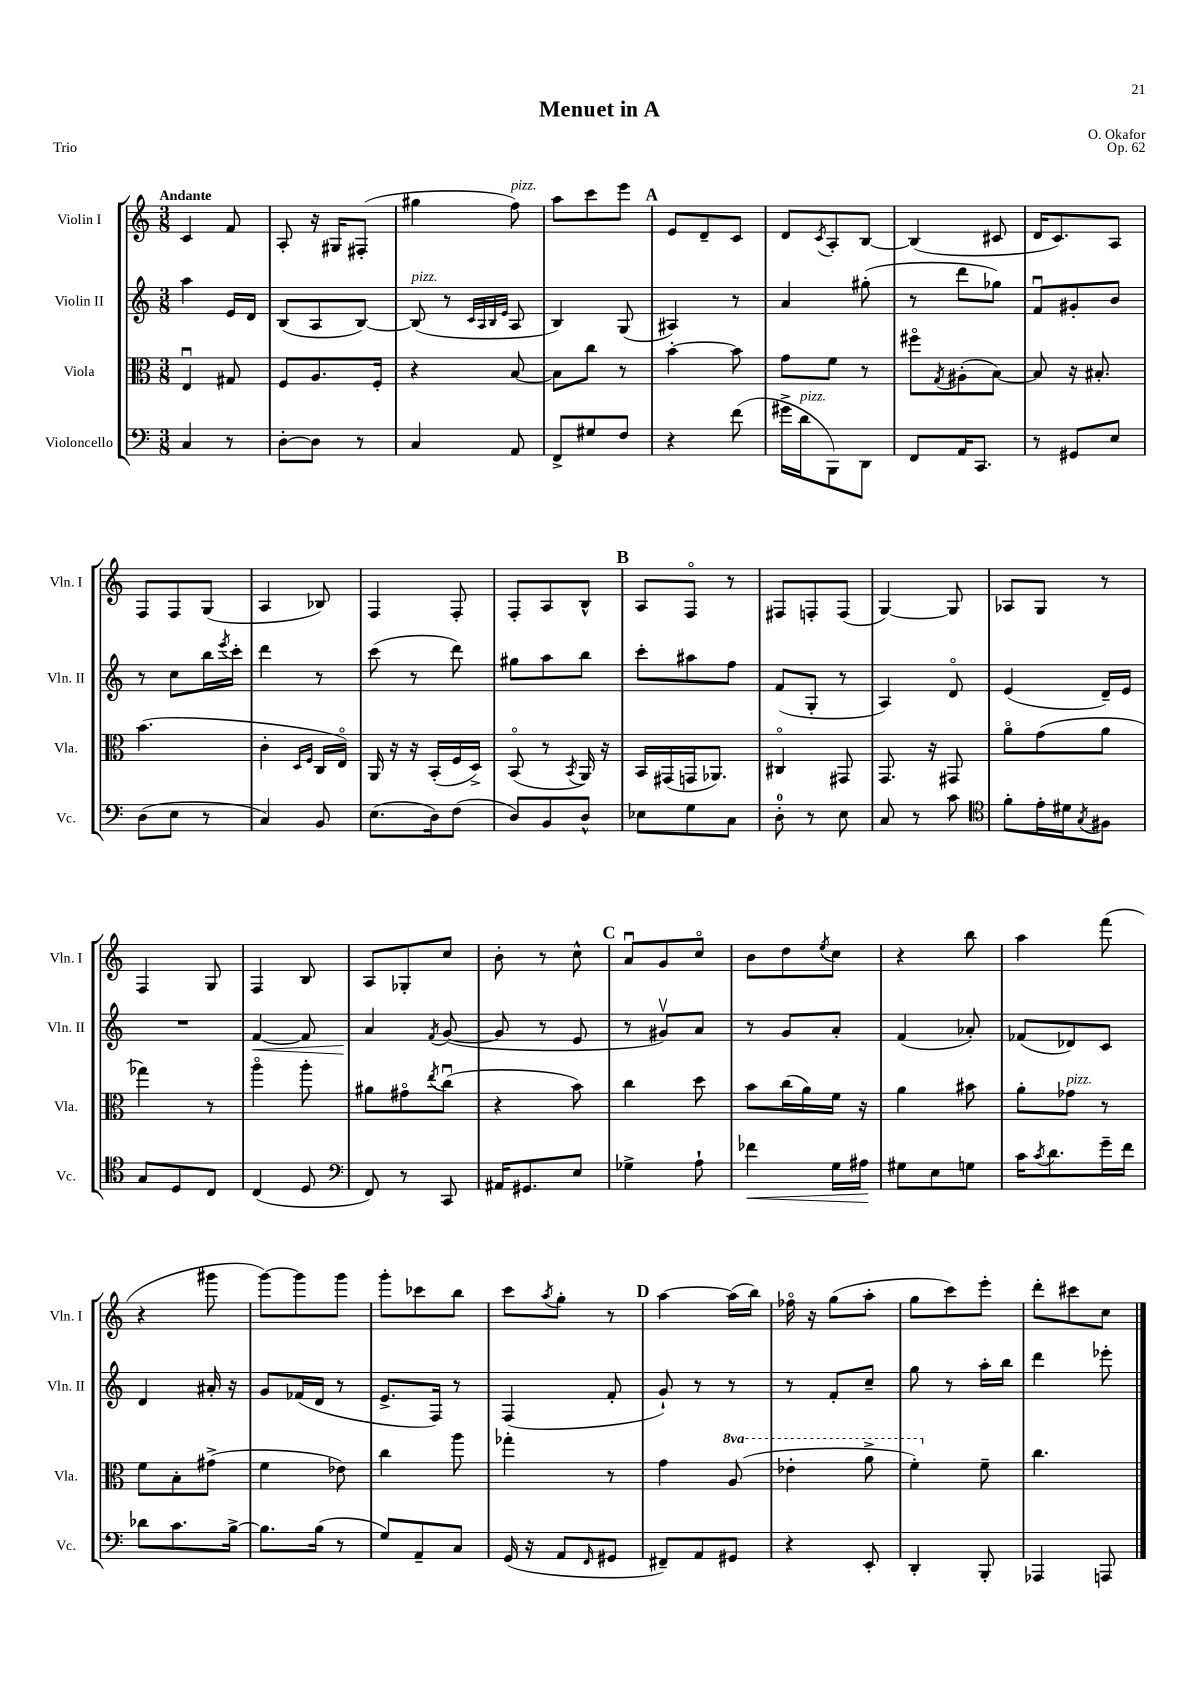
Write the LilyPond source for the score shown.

\header { title = "Menuet in A" composer = "O. Okafor" opus = "Op. 62" piece = "Trio" }
<<
\new StaffGroup <<
\new Staff = "s0" \with { instrumentName = "Violin I" shortInstrumentName = "Vln. I" } {
    \clef treble \key c \major \numericTimeSignature \time 3/8 \tempo "Andante"
    c'4 f'8 |
    a8-. r16 gis16 fis8-.( |
    gis''4 f''8^\markup { \italic "pizz." }) |
    a''8 c'''8 e'''8 |
    \mark \markup { \bold "A" } e'8 d'8-- c'8 |
    d'8 \acciaccatura { c'8 } a8-. b8~ |
    b4( cis'8 |
    d'16 c'8.) a8 |
    f8 f8 g8( |
    a4 bes8) |
    f4 f8-. |
    f8-. a8 b8-^ |
    \mark \markup { \bold "B" } a8 f8\flageolet r8 |
    fis8 f8-. f8( |
    g4~) g8 |
    aes8 g8 r8 |
    f4 g8 |
    f4 b8 |
    a8 ges8-. c''8 |
    b'8-. r8 c''8-^ |
    \mark \markup { \bold "C" } a'8\downbow g'8 c''8\flageolet |
    b'8 d''8 \acciaccatura { e''8 } c''8 |
    r4 b''8 |
    a''4 f'''8( |
    r4 gis'''8 |
    g'''8~) g'''8 g'''8 |
    g'''8-. ces'''8 b''8 |
    c'''8 \acciaccatura { a''8 } g''8-. r8 |
    \mark \markup { \bold "D" } a''4~ a''16( b''16) |
    fes''16\flageolet r16 g''8( a''8-. |
    g''8 c'''8) e'''8-. |
    d'''8-. cis'''8 c''8 \bar "|." |
}
\new Staff = "s1" \with { instrumentName = "Violin II" shortInstrumentName = "Vln. II" } {
    \clef treble \key c \major \numericTimeSignature \time 3/8
    a''4 e'16 d'16 |
    b8( a8 b8~) |
    b8^\markup { \italic "pizz." }( r8 \grace { c'32 a32 b32 e'32 } a8 |
    b4) g8( |
    \mark \markup { \bold "A" } ais4) r8 |
    a'4 gis''8-.( |
    r8 d'''8 ges''8) |
    f'8\downbow gis'8-. b'8 |
    r8 c''8 b''16 \acciaccatura { e'''8 } c'''16-. |
    d'''4 r8 |
    c'''8( r8 d'''8) |
    gis''8 a''8 b''8 |
    \mark \markup { \bold "B" } c'''8-. ais''8 f''8 |
    f'8( g8-. r8 |
    a4) d'8\flageolet |
    e'4( d'16--) e'16 |
    R4. |
    f'4~\< f'8 |
    a'4\! \acciaccatura { f'8 } g'8~( |
    g'8 r8 e'8 |
    \mark \markup { \bold "C" } r8 gis'8\upbow) a'8 |
    r8 g'8 a'8-. |
    f'4( aes'8-.) |
    fes'8( des'8) c'8 |
    d'4 ais'16-. r16 |
    g'8 fes'16( d'16 r8 |
    e'8.-> f16) r8 |
    f4( f'8-. |
    \mark \markup { \bold "D" } g'8-!) r8 r8 |
    r8 f'8-. c''8-- |
    g''8 r8 a''16-. b''16 |
    d'''4 ees'''8-. \bar "|." |
}
\new Staff = "s2" \with { instrumentName = "Viola" shortInstrumentName = "Vla." } {
    \clef alto \key c \major \numericTimeSignature \time 3/8 \set Staff.ottavationMarkups = #ottavation-simple-ordinals
    e4\downbow gis8 |
    f8 a8. f16-. |
    r4 b8~ |
    b8 c''8 r8 |
    \mark \markup { \bold "A" } b'4~-. b'8 |
    g'8 f'8 r8 |
    fis''8\flageolet \acciaccatura { g8 } ais8-.( b8~) |
    b8 r16 bis8.-. |
    b'4.( |
    c'4-. \grace { d16 f16 } c16 e16\flageolet) |
    a,16 r16 r16 b,16-.( f16 d16->) |
    b,8\flageolet( r8 \acciaccatura { b,8 } a,16) r16 |
    \mark \markup { \bold "B" } b,16 gis,16( g,16 aes,8.) |
    cis4\flageolet gis,8 |
    g,8. r16 gis,8 |
    a'8\flageolet g'8( a'8 |
    ges''4) r8 |
    a''4\flageolet a''8-. |
    ais'8 gis'8\flageolet \acciaccatura { e''8 } c''8\downbow( |
    r4 b'8) |
    \mark \markup { \bold "C" } c''4 d''8 |
    b'8 c''16( a'16) f'16 r16 |
    a'4 bis'8 |
    a'8-. ges'8^\markup { \italic "pizz." } r8 |
    f'8 b8-. gis'8->( |
    f'4 ees'8) |
    c''4 a''8 |
    ges''4-. r8 |
    \mark \markup { \bold "D" } g'4 \ottava #1 a'8( |
    ees''4-. a''8-> |
    f''4-.) \ottava #0 f'8-- |
    c''4. \bar "|." |
}
\new Staff = "s3" \with { instrumentName = "Violoncello" shortInstrumentName = "Vc." } {
    \clef bass \key c \major \numericTimeSignature \time 3/8
    c4 r8 |
    d8~-. d8 r8 |
    c4 a,8 |
    f,8-> gis8 f8 |
    \mark \markup { \bold "A" } r4 f'8( |
    gis'16-> d'16^\markup { \italic "pizz." } b,,8) d,8 |
    f,8 a,16 c,8. |
    r8 gis,8 e8 |
    d8( e8 r8 |
    c4) b,8 |
    e8.( d16) f8( |
    d8) b,8 d8-^ |
    \mark \markup { \bold "B" } ees8 g8 c8 |
    d8-0-. r8 e8 |
    c8 r8 c'8 |
    \clef tenor f'8-. e'16-. dis'16 \acciaccatura { g8 } fis8 |
    g8 d8 c8 |
    c4( d8 |
    \clef bass f,8) r8 c,8 |
    ais,16 gis,8. e8 |
    \mark \markup { \bold "C" } ges4-> a8-! |
    fes'4\< g16 ais16\! |
    gis8 e8 g8 |
    c'16 \acciaccatura { c'8 } d'8. g'16-- f'16 |
    des'8 c'8. b16~-> |
    b8. b16( r8 |
    g8) a,8-- c8 |
    g,16( r16 a,8 \grace { f,16 } gis,8 |
    \mark \markup { \bold "D" } fis,8--) a,8 gis,8 |
    r4 e,8-. |
    d,4-. b,,8-. |
    aes,,4 a,,8 \bar "|." |
}
>>
>>
\layout { \context { \Score \remove "Bar_number_engraver" } }
